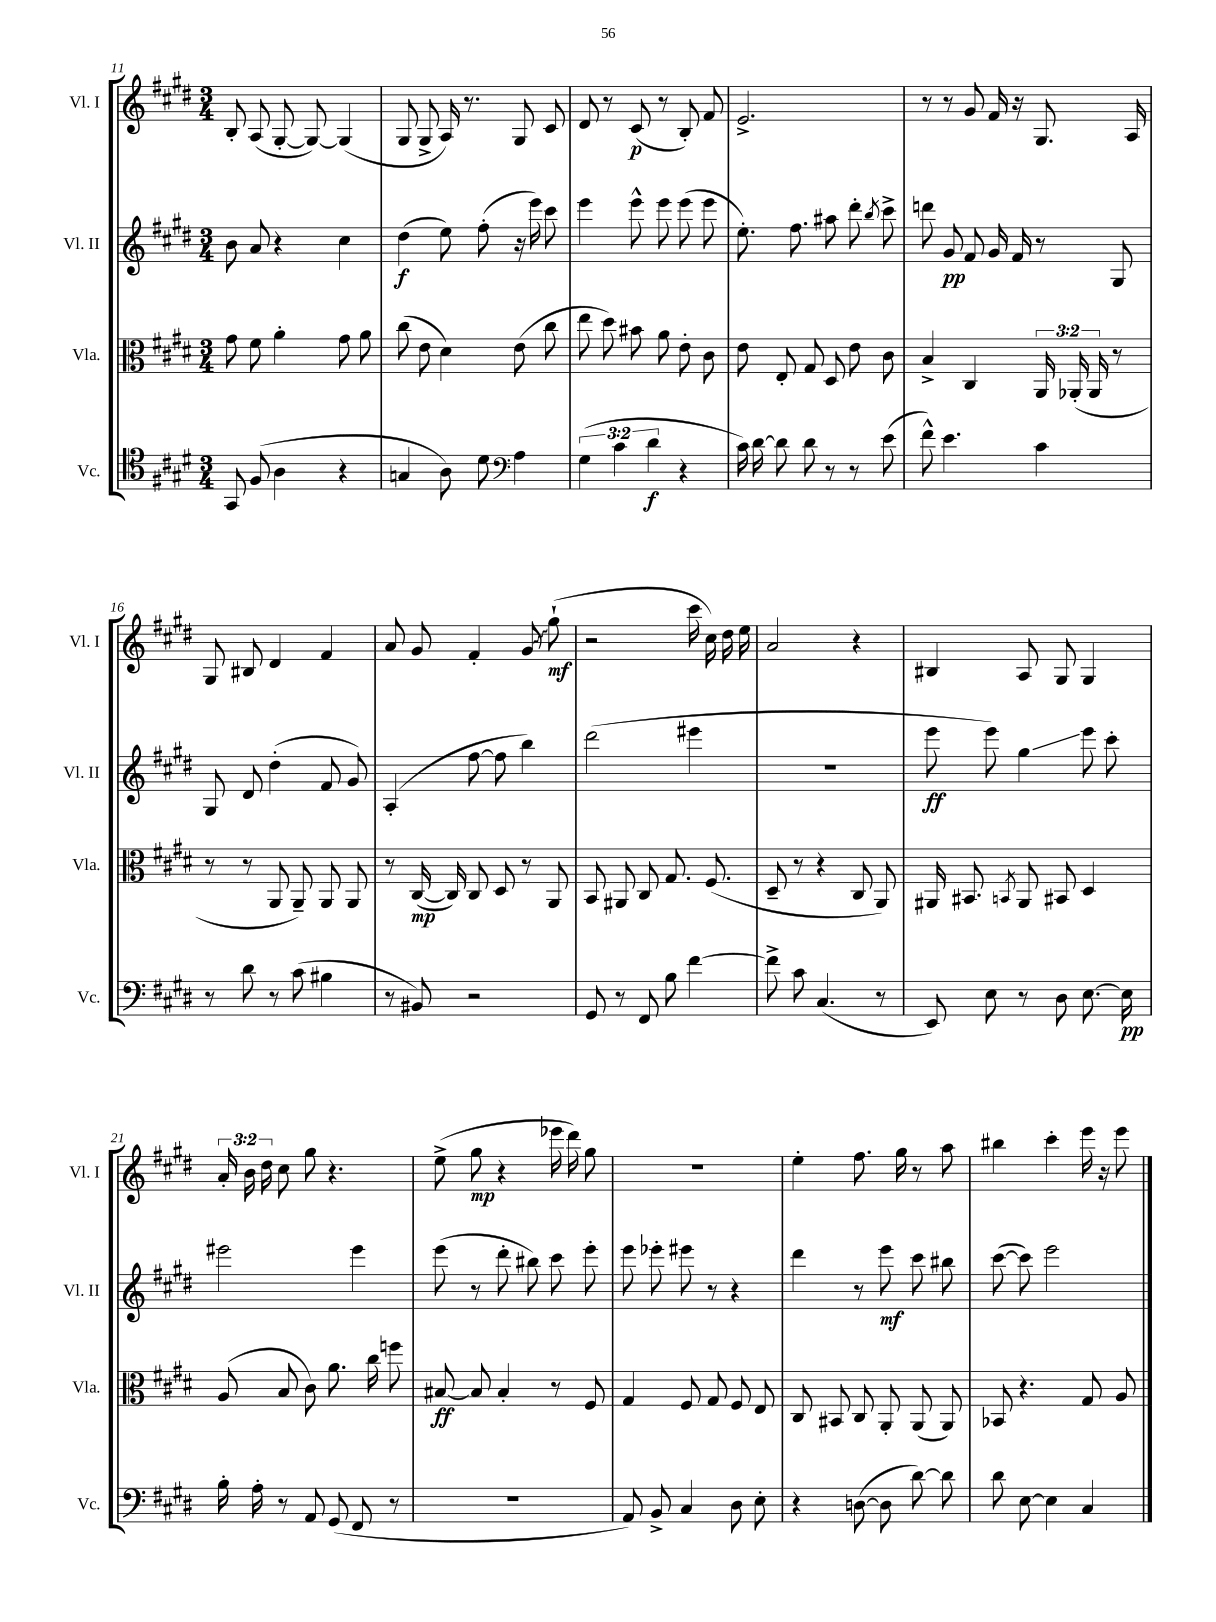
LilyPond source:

<<
\new StaffGroup <<
\new Staff = "s0" \with { instrumentName = "Vl. I" shortInstrumentName = "Vl. I" } {
    \clef treble \key e \major \numericTimeSignature \time 3/4 \override Staff.TupletNumber.text = #tuplet-number::calc-fraction-text
    \autoBeamOff b8-. a8( gis8~-. gis8~) gis4( |
    gis8 gis8-> a16) r8. gis8 cis'8 |
    dis'8 r8 cis'8\p( r8 b8-.) fis'8 |
    e'2.-> |
    r8 r8 gis'8 fis'16 r16 gis8. a16 |
    gis8 bis8 dis'4 fis'4 |
    a'8 gis'8 fis'4-. \once \override Glissando.style = #'zigzag gis'8\glissando gis''8-!\mf( |
    r2 cis'''16 cis''16) dis''16 e''16 |
    a'2 r4 |
    bis4 a8 gis8 gis4 |
    \tuplet 3/2 { a'16-. b'16 dis''16 } cis''8 gis''8 r4. |
    e''8->( gis''8\mp r4 ees'''16 dis'''16) gis''8 |
    R2. |
    e''4-. fis''8. gis''16 r8 a''8 |
    bis''4 cis'''4-. e'''16 r16 e'''8 \bar "|." |
}
\new Staff = "s1" \with { instrumentName = "Vl. II" shortInstrumentName = "Vl. II" } {
    \clef treble \key e \major \numericTimeSignature \time 3/4
    \autoBeamOff b'8 a'8 r4 cis''4 |
    dis''4\f( e''8) fis''8-.( r16 e'''16) cis'''8 |
    e'''4 e'''8-^ e'''8 e'''8( e'''8 |
    e''8.-.) fis''8. ais''8 dis'''8-. \acciaccatura { b''8 } cis'''8-> |
    d'''8 gis'8\pp fis'8 gis'16 fis'16 r8 gis8 |
    gis8 dis'8 dis''4-.( fis'8 gis'8) |
    a4-.( fis''8~ fis''8 b''4) |
    dis'''2( eis'''4 |
    R2. |
    e'''8\ff e'''8) gis''4\glissando e'''8 cis'''8-. |
    eis'''2 eis'''4 |
    e'''8( r8 dis'''8-. bis''8) cis'''8 e'''8-. |
    e'''8 ees'''8-. eis'''8 r8 r4 |
    dis'''4 r8 e'''8\mf cis'''8 bis''8 |
    cis'''8~( cis'''8) e'''2 \bar "|." |
}
\new Staff = "s2" \with { instrumentName = "Vla." shortInstrumentName = "Vla." } {
    \clef alto \key e \major \numericTimeSignature \time 3/4 \override Staff.TupletNumber.text = #tuplet-number::calc-fraction-text
    \autoBeamOff gis'8 fis'8 a'4-. gis'8 a'8 |
    cis''8( e'8 dis'4) e'8( cis''8 |
    e''8 dis''8) bis'8 a'8 e'8-. cis'8 |
    e'8 e8-. gis8 dis8 e'8 cis'8 |
    b4-> cis4 \tuplet 3/2 { a,16 aes,16-.( aes,16 } r8 |
    r8 r8 a,8 a,8--) a,8 a,8 |
    r8 cis16~\mp( cis16) cis8 dis8 r8 a,8 |
    b,8 ais,8 cis8 gis8. fis8.( |
    dis8-- r8 r4 cis8 a,8) |
    ais,16 bis,8. \acciaccatura { b,8 } ais,8 bis,8 dis4 |
    a8( b8 cis'8) a'8. cis''16 f''8 |
    bis8~\ff bis8 bis4-. r8 fis8 |
    gis4 fis8 gis8 fis8 e8 |
    cis8 bis,8 cis8 a,8-. a,8( a,8) |
    bes,8 r4. gis8 a8 \bar "|." |
}
\new Staff = "s3" \with { instrumentName = "Vc." shortInstrumentName = "Vc." } {
    \clef tenor \key e \major \numericTimeSignature \time 3/4 \override Staff.TupletNumber.text = #tuplet-number::calc-fraction-text
    \autoBeamOff gis,8 fis8( a4 r4 |
    g4 a8) dis'8 \clef bass a4 |
    \tuplet 3/2 { gis4( cis'4 dis'4\f } r4 |
    cis'16) dis'16~ dis'8 dis'8 r8 r8 e'8( |
    fis'8-^) e'4. cis'4 |
    r8 dis'8 r8 cis'8( bis4 |
    r8 bis,8) r2 |
    gis,8 r8 fis,8 b8 fis'4~ |
    fis'8-> cis'8 cis4.( r8 |
    e,8) e8 r8 dis8 e8.~ e16\pp |
    b16-. a16-. r8 a,8 gis,8( fis,8 r8 |
    R2. |
    a,8) b,8-> cis4 dis8 e8-. |
    r4 d8~( d8 dis'8~) dis'8 |
    dis'8 e8~ e4 cis4 \bar "|." |
}
>>
>>
\layout { \context { \Score currentBarNumber = #11 } }
